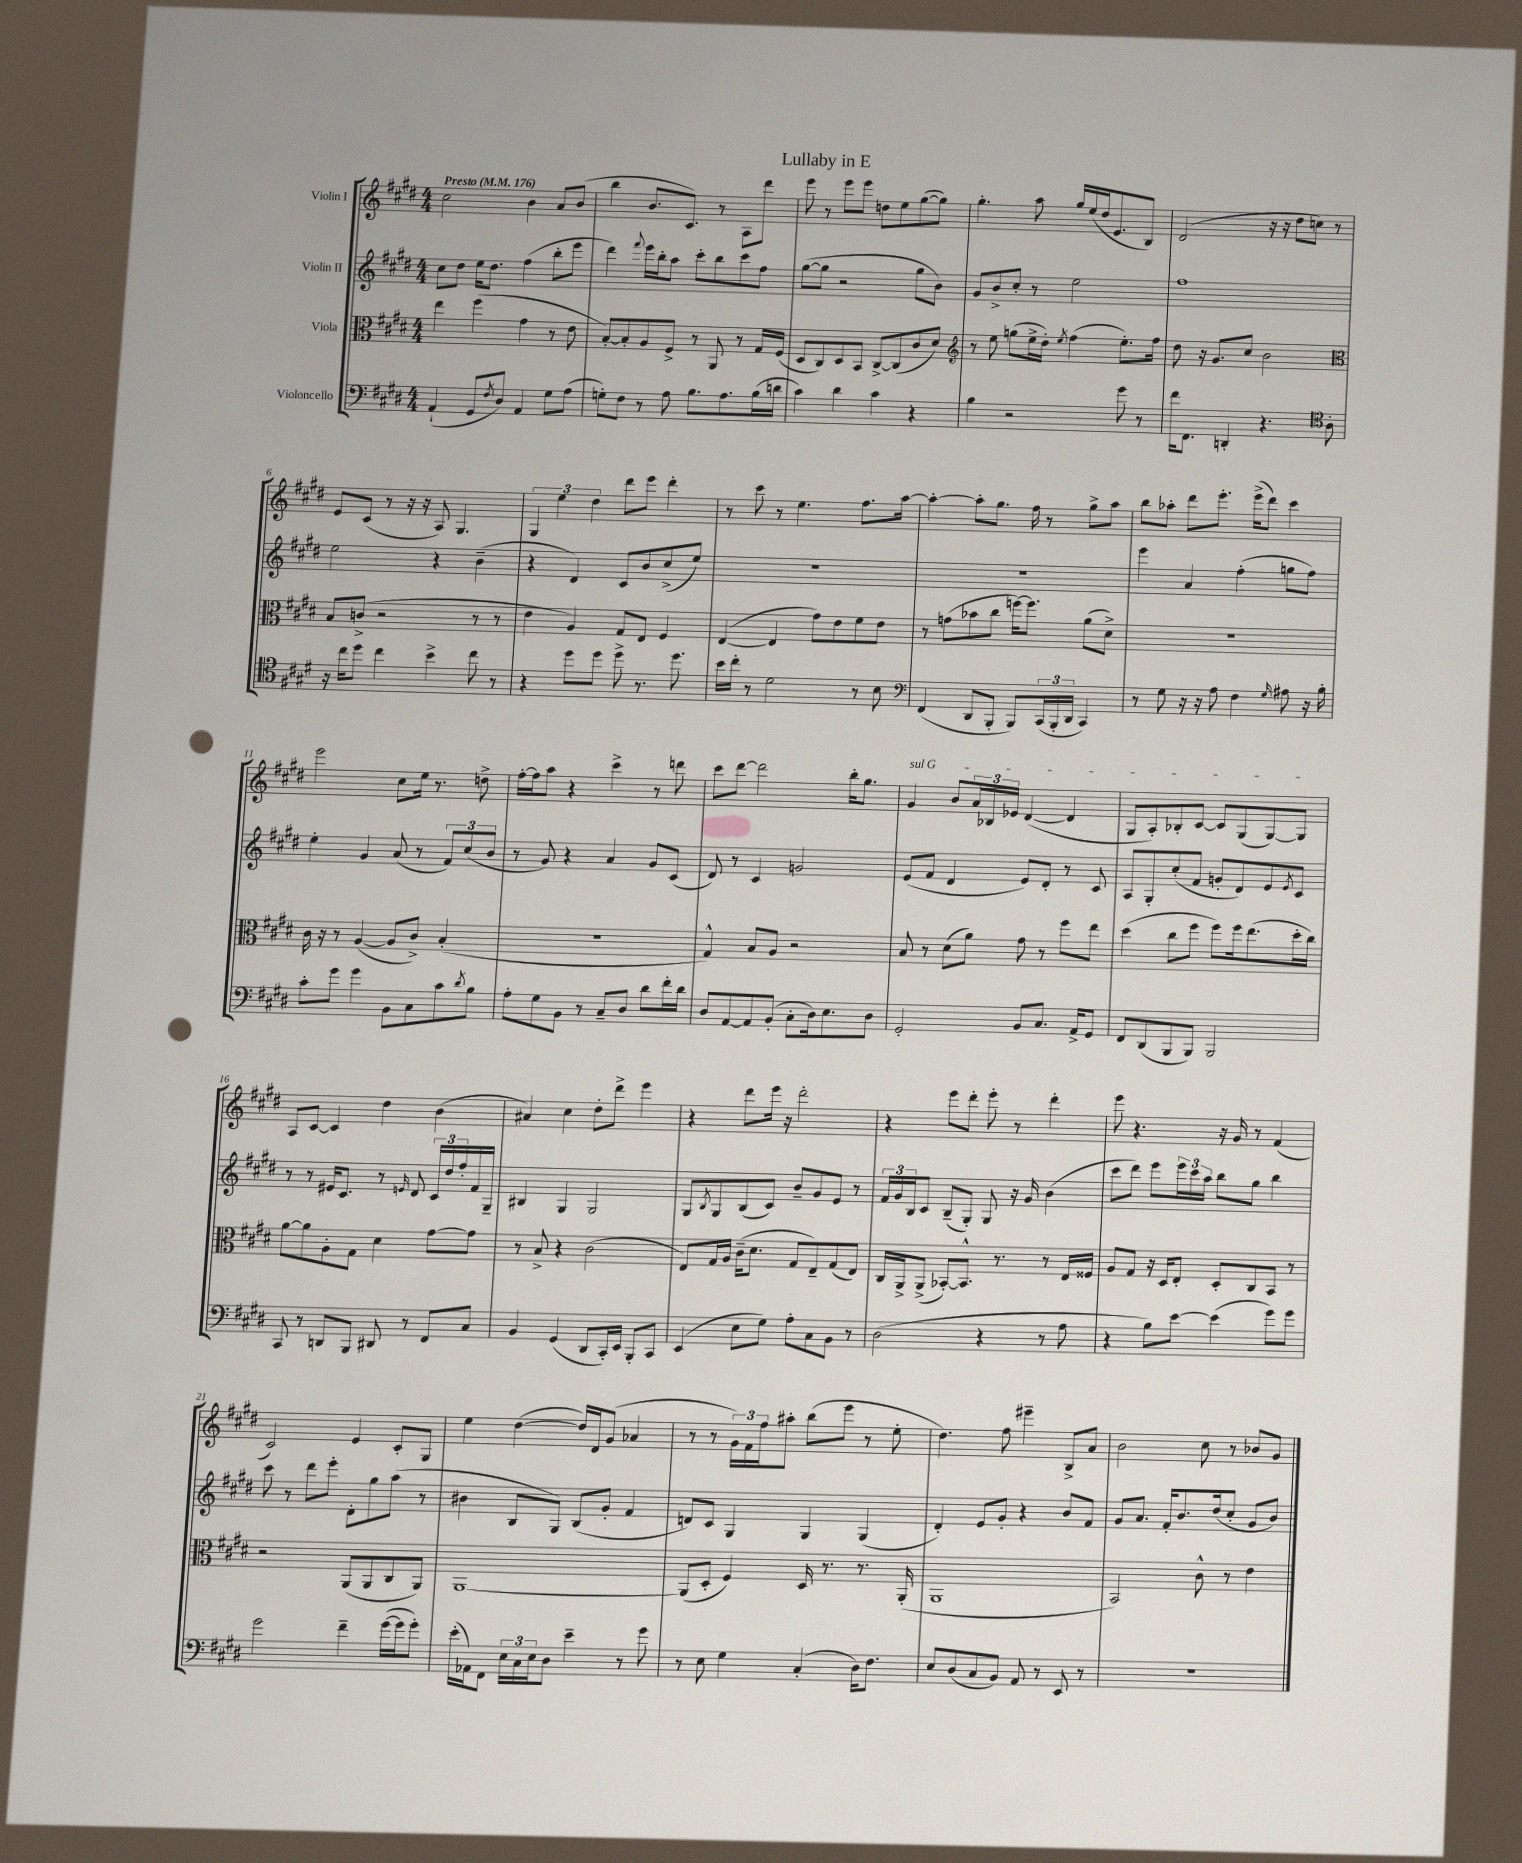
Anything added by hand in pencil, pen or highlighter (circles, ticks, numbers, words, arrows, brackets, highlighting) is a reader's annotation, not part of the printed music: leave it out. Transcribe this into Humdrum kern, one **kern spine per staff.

**kern	**kern	**kern	**kern
*staff4	*staff3	*staff2	*staff1
*clefF4	*clefC3	*clefG2	*clefG2
*k[f#c#g#d#]	*k[f#c#g#d#]	*k[f#c#g#d#]	*k[f#c#g#d#]
*M4/4	*M4/4	*M4/4	*M4/4
*MM176	*MM176	*MM176	*MM176
(4AA`	4ee	8cc#	2cc#
.	.	8dd#	.
8GG#	(4ff#	16ee	.
.	.	8.dd#	.
8qF#	.	.	.
8D#)	.	.	.
4AA	4g#	(4ff#	4b
8G#	8r	8bb'	8a
(8A	8e	8eee	(8b
=	=	=	=
8G')	[8B')	4ddd#)	4bb
8F#	8B']	.	.
.	.	8qqfff#	.
8r	8A	16eee	8.b
.	.	16bb'	.
8A	8F#^	8aa	.
.	.	.	8.c#)
8.B	8r	8ccc#'	.
.	8AA	8bb	8r
8.A	.	.	.
.	8r	8ccc#	8A
(16B	16G#	8ff#	8ddd#
16d	(16F#	.	.
=	=	=	=
4c#)	8D#	([8gg#	8eee
.	8C#)	8gg#]	8r
4d#	8D#	2r	8eee
.	8BB	.	8eee
4c#	[8C#^	.	8dd
.	(8C#]	.	8ee
4r	8c#	8gg#	([8gg#
.	8d#)	8b)	8gg#])
=	=	=	=
*	*clefG2	*	*
4B	8r	8g#	4.gg#'
.	8ee	8b^	.
2r	(8gg	8cc#'	.
.	16ee^	8r	8aa
.	16dd#')	.	.
.	8qee	.	.
.	(4ff#	2ee	16gg#
.	.	.	(16ee
.	.	.	16dd#
.	.	.	8.e
8g#	8.ee')	.	.
8r	.	.	8B)
.	16ff#	.	.
=	=	=	=
16f#	8dd#	1ff#	(2d#
8.FF#	.	.	.
.	16r	.	.
.	8.g#	.	.
4DD'	.	.	.
.	8cc#	.	.
4.r	2b	.	16r
.	.	.	16r
.	.	.	8dd#
.	.	.	8cc)
*clefC4	*	*	*
8A'	.	.	8r
=	=	=	=
*	*clefC3	*	*
16r	8B	2ee	8e
16cc#	.	.	.
8dd#	(8c^	.	(8c#
4cc#	2r	.	8r
.	.	.	16r
.	.	.	16r
4b^	.	4r	8A)
.	.	.	4.G#
8cc#	8r	(4b~	.
8r	8r	.	.
=	=	=	=
4r	4e	4r	6G#
.	.	.	6ee
8dd#	4A)	4d#)	.
.	.	.	6dd#
8dd#	.	.	.
8dd#^	8G#	8c#	8ddd#
8.r	8E	8b	8eee
.	4F#	(8cc#^	4ddd#'
8.dd#	.	.	.
.	.	8ee)	.
=	=	=	=
16b	([4E	1r	8r
16cc#'	.	.	.
8r	.	.	8ccc#
2d#	4E]	.	8r
.	.	.	4.ee
.	8g#)	.	.
.	8e	.	.
8r	8f#	.	8.ff#
8B	8e	.	.
.	.	.	[16aa
=	=	=	=
*clefF4	*	*	*
(4FF#	8r	1r	4aa'_
.	(8g	.	.
8DD#	8b-	.	8aa']
8BBB'	8cc#	.	8.gg#
8BBB)	[16ff)	.	.
.	8.ff]	.	16ff#
(24CC#	.	.	8r
24BBB'	.	.	.
24DD#	.	.	.
4CC#)	(8a	.	8gg#^
.	8d#^)	.	8aa
=	=	=	=
8r	1r	4eee	8bb
8G#	.	.	8aa-'
16r	.	4a	8ddd#
16r	.	.	.
8A	.	.	8.eee'
4F#	.	(4ff#'	.
.	.	.	(16eee^
.	.	.	8ddd#)
16qqG#	.	.	.
8A#	.	8gg	4ccc#
16r	.	8ff#)	.
16B'	.	.	.
=	=	=	=
8c#'	16c#	4ee'	2eee
.	16r	.	.
8g#	8r	.	.
4g#	([4A	4g#	.
8BB	8A]	(8a	8cc#
8C#	8c#^)	8r	16ee
.	.	.	8.r
8c#	(4B'	12f#)	.
.	.	(12cc#	.
8qd#	.	.	.
8B	.	.	8dd^
.	.	12b	.
=	=	=	=
8A'	1r	8r	[16ff#'
.	.	.	16ff#]
8G#	.	8g#)	8aa
8BB	.	4r	4r
8r	.	.	.
8C#~	.	4a	4ccc#^
8D#	.	.	.
8d#	.	8g#	8r
16f#'	.	(8c#	8ddd
16d#	.	.	.
=	=	=	=
8D#	4G#^^)	8d#)	8ccc#
[8AA	.	8r	[8ddd#
8AA]	8B	4c#	2ddd#]
(8BB'	8A	.	.
8C#'	2r	2g	.
16D#)	.	.	.
8.E	.	.	.
.	.	.	16bb'
.	.	.	8.gg#
8D#	.	.	.
=	=	=	=
2GG#'	8B	(8e	4g#
.	8r	8f#	.
.	(8d#	4d#	8b
.	8a)	.	24a
.	.	.	24B-
.	.	.	24e-
8BB	8g#	8e)	([4d#
8.C#	8r	8d#'	.
.	8ff#	8r	4d#]
16AA^	.	.	.
8GG#	8ee	8c#	.
=	=	=	=
8FF#	(4dd#	8A	8G#
(8DD#	.	8G#'	8A')
8BBB	8cc#	(8cc#'	8B-'
8BBB)	8ff#	8f#	[8c#
2BBB	8ff#)	8g'	8c#]
.	16ff#	8d#)	(8G#
.	(8.ee	.	.
.	.	8e	[8G#)
.	.	8qe	.
.	16dd#'	8c#	8G#]
.	16cc#)	.	.
=	=	=	=
8CC#	[8a	8r	8A
8r	8a]	8r	[8c#
8DD	8A'	16e#	4c#]
.	.	8.c#	.
8BBB	8G#	.	.
8DD#	4d#	8r	4dd#
.	.	16qqe	.
8r	.	8d#	.
8FF#	[8g#	24c#	(4b
.	.	24dd#	.
.	.	24ff#'	.
8C#	8g#]	16f#	.
.	.	16G#~	.
=	=	=	=
4BB	8r	4B#	4a#)
.	8B^	.	.
(4GG#	4r	4G#	4cc#
8DD#	(2c#	2G#	8dd#'
16CC#')	.	.	8ddd#^
16EE	.	.	.
8BBB'	.	.	4eee
8CC#	.	.	.
=	=	=	=
(4EE	8E)	8G#	4r
.	.	8qB	.
.	16G#	8G#	.
.	16A	.	.
8E	(16c#~	(8B	8ddd#
.	8.d#	.	.
8G#)	.	8c#)	16eee
.	.	.	16r
8A'	8G#	8b~	2ddd#'
8C#	8E~)	8g#	.
8BB	(8G#	8e	.
8r	8E)	8r	.
=	=	=	=
(2D#	16C#	24f#	4r
.	.	24g#	.
.	16AA^	.	.
.	.	24B	.
.	(8AA^	8c#	.
.	[8BB-')	(8B~	8eee
.	8.BB-^^]	8G#')	8ddd#'
4r	.	8G#	8eee'
.	8.r	.	.
.	.	16r	8r
.	.	16g#	.
8r	8r	(4b	4ddd#'
8A	16E	.	.
.	16F##	.	.
=	=	=	=
4r	8A	8ccc#	8eee
.	8G#	8ddd#)	4.r
8B)	16r	8eee	.
.	16D#	.	.
[8e	8E'	24eee	.
.	.	24ccc#	.
.	.	24aa	.
(4e]	8D#'	8bb	16r
.	.	.	16g#
.	8C#	8gg#	8r
8g#)	8BB	4bb	(4f#
8g#	8r	.	.
=	=	=	=
2g#	2r	8ccc#	2c#)
.	.	8r	.
.	.	8ddd#	.
.	.	8eee'	.
4f#~	(8AA	8d#'	4e
.	8AA	8gg#	.
([16g#	8C#	(8aa	8c#'
16g#]	.	.	.
8g#')	8AA)	8r	8G#
=	=	=	=
(16e'	[1AA	4b#	4ee
16AA-)	.	.	.
8FF#	.	.	.
24E	.	8B	([4dd#
24C#	.	.	.
24E	.	.	.
8D#	.	8G#)	.
4e~	.	(8B	16dd#])
.	.	.	16d#
.	.	8g#'	(8g#
8r	.	4f#	4a-
8g#	.	.	.
=	=	=	=
8r	(8AA]	8d)	8r
8E	8D#'	8c#	8r
4G#	4F#)	4G#	24g#)
.	.	.	24f#
.	.	.	24ff#
.	.	.	8aa#'
(4C#'	16D#	4G#	(8bb
.	8.r	.	.
.	.	.	8eee
16D#)	8.r	(4G#	8r
8.F#	.	.	.
.	.	.	8ee'
.	(16AA'	.	.
=	=	=	=
8E	1AA	4d#')	4.dd#)
(8D#	.	.	.
8C#	.	8e	.
8BB)	.	8g#'	8ff#
8AA	.	4r	4eee#~
8r	.	.	.
8EE	.	8b	8B^
8r	.	8f#	8a
=	=	=	=
1r	2BB)	8g#	2b
.	.	8.a	.
.	.	16f#'	.
.	.	8.b	.
.	8c#^^	.	8cc#
.	.	(16dd#	.
.	8r	8cc#'	8r
.	4e	8g#	8b-
.	.	8b)	8g#
==	==	==	==
*-	*-	*-	*-
